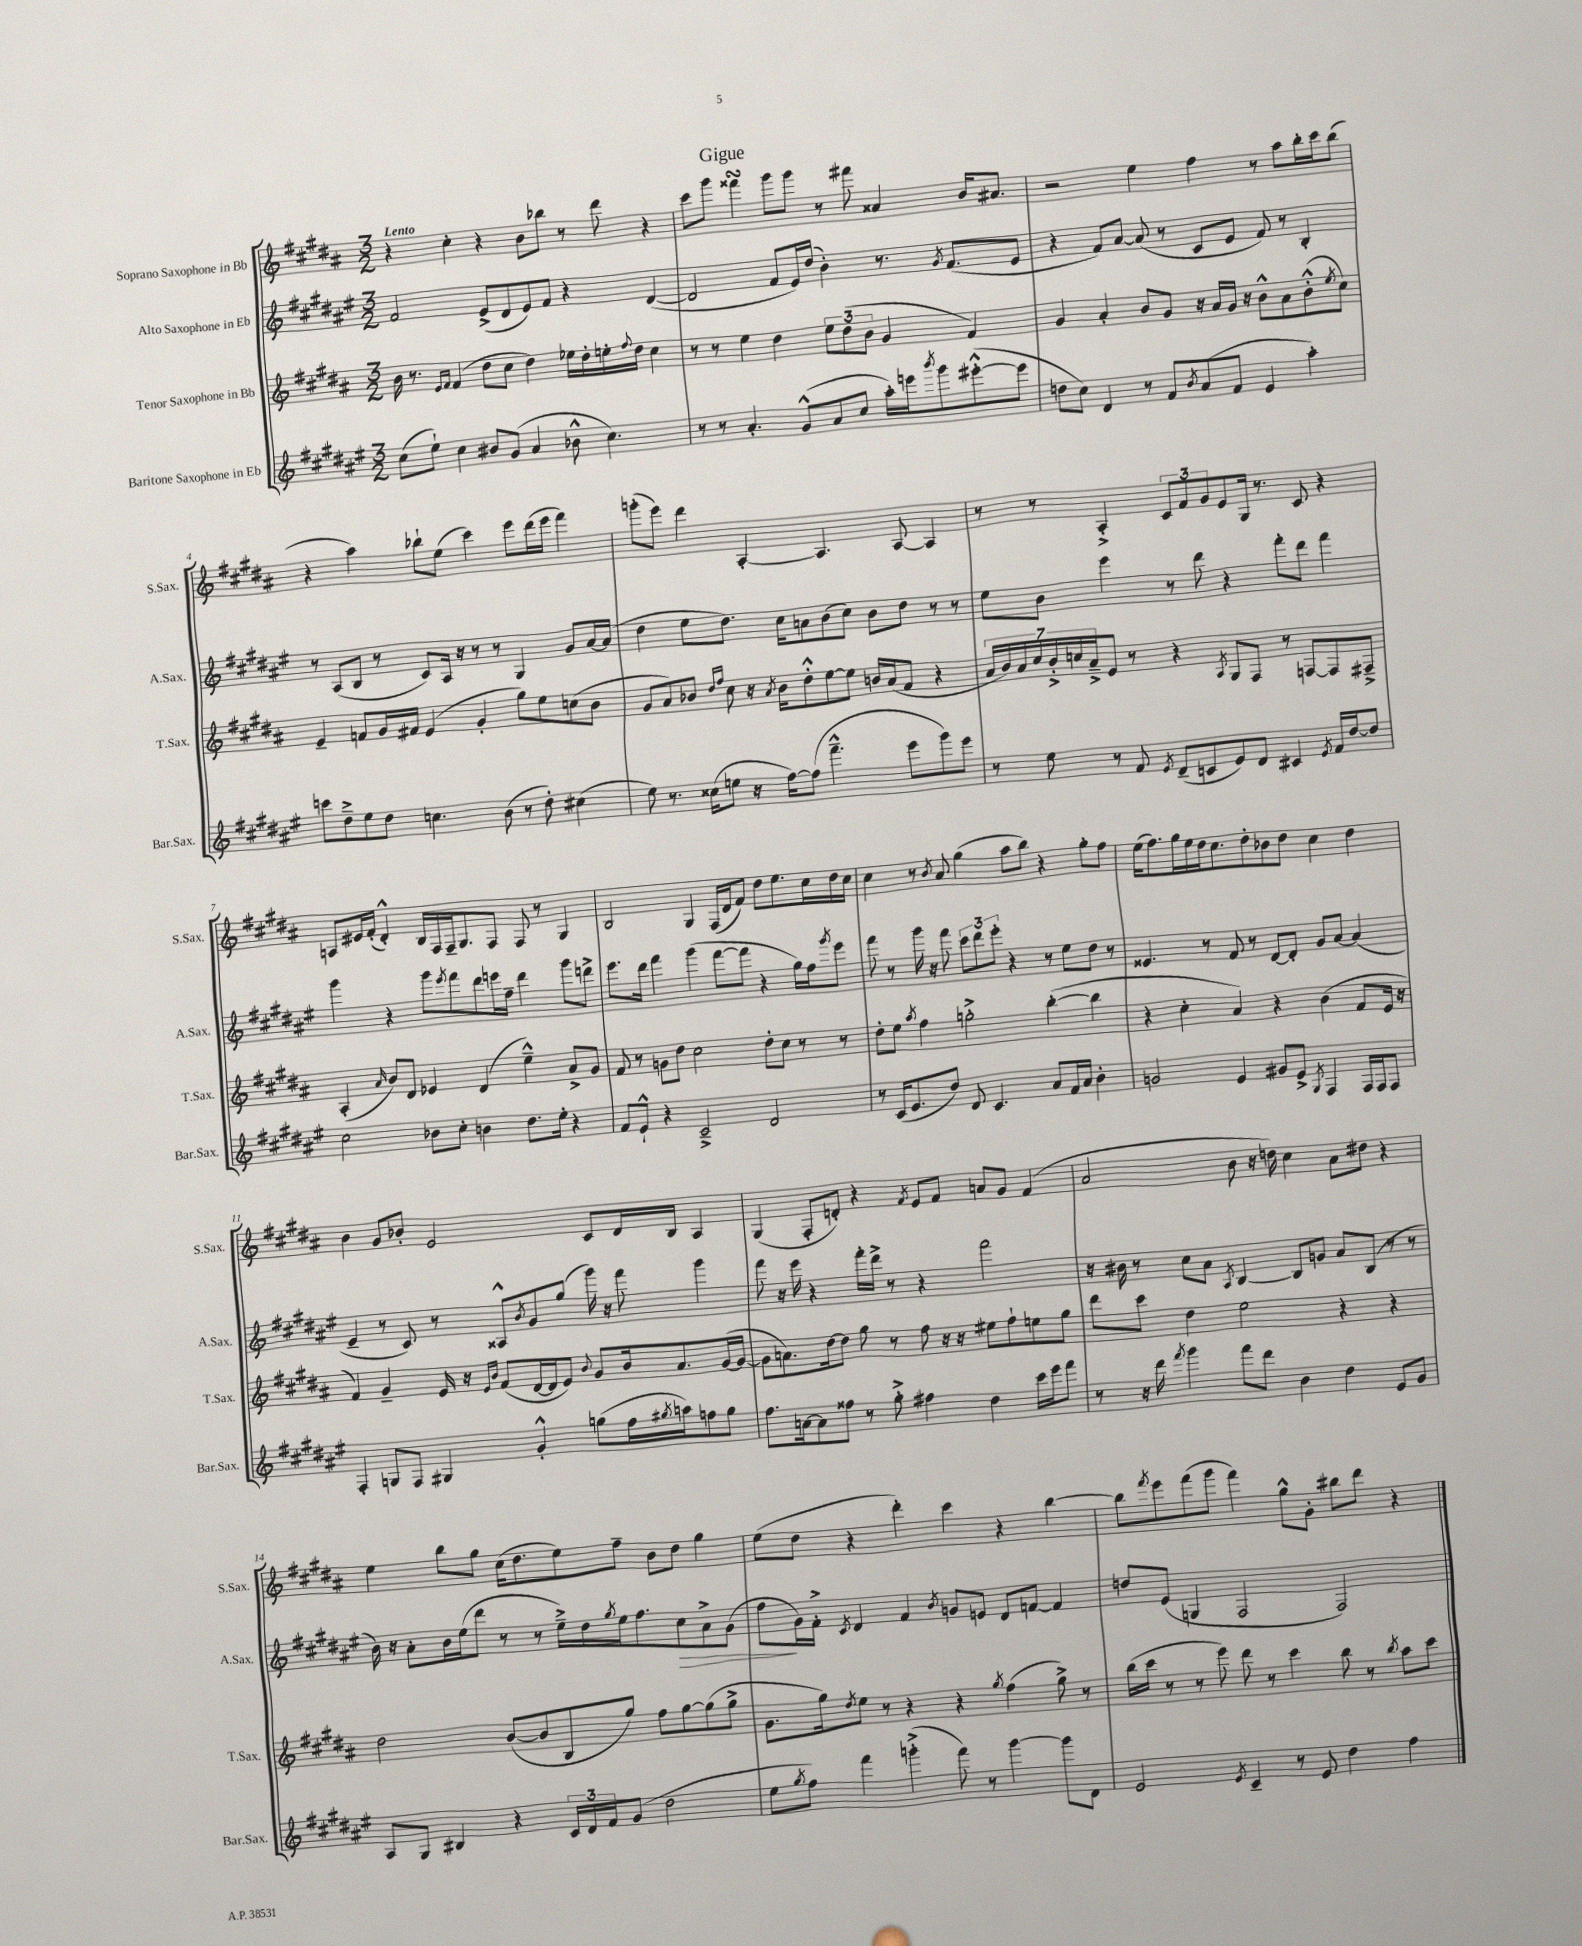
\header { title = "Gigue" }
<<
\new StaffGroup <<
\new Staff = "s0" \with { instrumentName = "Soprano Saxophone in Bb" shortInstrumentName = "S.Sax." } {
    \clef treble \key b \major \numericTimeSignature \time 3/2 \tempo "Lento"
    r4 cis''4-. r4 b'8 bes''8 r8 dis'''8 r4 |
    cis'''8 gis'''8 fisis'''4\turn gis'''8 gis'''8 r8 fis'''8 aisis'4 b'16 ais'8. |
    r2 e''4 fis''4 r8 ais''8 b''16-. cis'''16 b''8( |
    r4 ais''4) bes''8-! e''8( cis'''4) e'''8 dis'''16( e'''16 fis'''4) |
    g'''8-.( e'''8) dis'''4 ais4~-. ais4. ais8~ ais4 |
    r8 r8 ais4-.-> \tuplet 3/2 { cis'8 fis'8 gis'8 } e'8 gis16 r8. cis'8 r4 |
    a8 eis'16 fis'16-.( dis'4-.-^) b16 fis16 fis16-- gis8. fis8 fis8 r8 gis4 |
    b2 gis4 fis16( dis'16 fis'8) dis''8 e''8. cis''16 dis''16 cis''16 |
    cis''4 r8 \acciaccatura { b'8 } ais'8 gis''4( ais''8 b''8) r4 gis''8-. fis''8 |
    e''16( fis''8.) gis''16 e''16 dis''16 cis''8. dis''8-. bes'8 dis''8 cis''4 dis''4 |
    b'4 gis'8 bes'8-. e'2 cis'8 dis'16 b16 ais4 |
    gis4( fis8-. d'8-.) r4 \acciaccatura { fis'8 } e'8 fis'8 a'8 gis'8 fis'4( |
    ais'2 b'8 r16 d''16) cis''4 ais'8 dis''8 r4 |
    e''4 b''8 gis''8 cis''16( dis''8. e''8) fis''8-- b'8 dis''8 gis''4 |
    e''8( dis''8 r4 dis'''4-.) cis'''4 r4 b''4~ |
    b''8 \acciaccatura { fis'''8 } e'''8 fis'''8( gis'''8 fis'''4) gis''8-^ gis'8-. bis''8 dis'''8 r4 \bar "|." |
}
\new Staff = "s1" \with { instrumentName = "Alto Saxophone in Eb" shortInstrumentName = "A.Sax." } {
    \clef treble \key fis \major \numericTimeSignature \time 3/2
    fis'2 eis'8->( dis'8 eis'8) fis'8 r4 dis'4~( |
    dis'2 fis'8 eis'16) dis''16( b'4-.) r8. \acciaccatura { gis'8 } fis'8.( eis'8 |
    r4 fis'8) ais'8~ ais'8( r8 cis'8 eis'8 fis'8) r8 b4-. |
    r8 ais8( b8 r8 cis'8) ais16 r16 r8 r8 gis4 gis'8 ais'16~ ais'16( |
    dis''4 eis''8 dis''8.) cis''16 a'8 b'8( cis''8) b'8 dis''8 r8 r8 |
    eis''8 b'8 eis'''4 r8 dis'''8 r4 fis'''8-. dis'''8 fis'''4 |
    gis'''4 r4 gis'''8 \acciaccatura { eis'''8 } fis'''8 dis'''8 e'''16 fis''16-- dis'''4 gis'''8 d'''8-> |
    eis'''8. dis'''16 fis'''4 gis'''4( fis'''8~ fis'''8 r4 gis''16) fis''16 \acciaccatura { gis'''8 } eis'''8 |
    fis'''8 r8 gis'''16 r16 fis'''8 \tuplet 3/2 { cis'''8 dis'''8 eis'''8-. } r4 r8 eis''8 dis''8 r8 |
    eisis'4. r8 fis'8 r8 dis'8~ dis'8-. gis'8 ais'8~ ais'4( |
    eis'4-- r8 cis'8) r8 aisis8-^ \acciaccatura { b'8 } gis'8 gis''8( gis'''16) r16 fis'''8 gis'''4 |
    fis'''8 r16 eis'''16 r4 fis'''16-. dis'''16-> r8 r4 fis'''2 |
    r16 bis'16 r8 cis''8 ais'8 \acciaccatura { ais8 } b4~ b8 g'8 ais'8 b8( r8 r8 |
    b'16) r16 ais'8-. b'16 eis''16( dis'''8 r8 r8 eis''16--->) dis''16 \acciaccatura { gis''8 } eis''16 fis''8. cis''8\> ais'8-> gis'8( |
    fis''8\! gis'16) fis'16-.-> \acciaccatura { cis'8 } dis'4 fis'4 \acciaccatura { b'8 } g'8 e'8 dis'8 f'8~ f'4 |
    d''8 eis'8( g4 fis2 fis2) \bar "|." |
}
\new Staff = "s2" \with { instrumentName = "Tenor Saxophone in Bb" shortInstrumentName = "T.Sax." } {
    \clef treble \key b \major \numericTimeSignature \time 3/2
    b'16 r8. \grace { e'16 fis'16 } fis'4( dis''8 cis''8 dis''4) ees''16 dis''16-. e''16-. \appoggiatura { fis''8 } dis''16 cis''4 |
    r8 r8 e''4 dis''4 \tuplet 3/2 { e''8 dis''8( b'8 } gis'4 fis'4) |
    gis'4 ais'4-. b'8 gis'8 r16 ais'16 gis'16 r16 b'8-^ ais'8 b'8-.-^( \acciaccatura { e''8 } cis''8) |
    e'4-- f'8 gis'16 fis'16 e'4( gis'4-. gis''8) e''8 c''8( b'8 |
    gis'8 ais'8) bes'8 \grace { dis''16 fis''16 } cis''8 r16 \acciaccatura { ais'8 } bes'16 dis''8-.-^ e''8~ e''8 b'16 ais'16( fis'8 r4 |
    \tuplet 7/4 { ais'16 b'16) ais'16 cis''16 b'16-.-> c''16 ais'16---> } e'8 r8 r4 \acciaccatura { ais8 } gis8 fis8 r8 f8~ f8 fis8---> |
    ais4-.( \grace { ais'16 } b'8) dis'8 ees'4 dis'4( e''4---^) ais'8-> gis'8 |
    fis'8 r8 g'8 dis''8 cis''2 dis''8-. cis''8 r8 r8 |
    dis''8-. e''8 \acciaccatura { ais''8 } fis''4 g''2-.-> b''4~-.( b''4 |
    r4 cis''4-. ais'4) r4 b'4( fis'8 e'16 r16 |
    fis'4) gis'4-- e'16 r16 \grace { e'16 b'16 } fis'8( dis'16~ dis'16 e'8) \appoggiatura { b'8 } gis'8 b'16 ais'8. gis'16~( gis'16~ |
    gis'8 a'8.) dis''16~ dis''8 gis''8 r8 fis''8 r16 r16 eis''8 fis''8-! e''8 gis''8 |
    dis'''8 cis'''8 dis''4 e''2 r4 r4 |
    dis''2 b'8~( b'8 b8 gis''8) fis''8 gis''8~ gis''8( gis''8-> |
    gis'8. gis''16) \acciaccatura { dis''8 } e''8 r8 r4 r4 \acciaccatura { gis''8 } fis''4( gis''8->) r8 |
    b''16( cis'''16 r8 r8 e'''8) dis'''8 r8 cis'''4 b''8 r8 \acciaccatura { b''8 } ais''8 cis'''8 \bar "|." |
}
\new Staff = "s3" \with { instrumentName = "Baritone Saxophone in Eb" shortInstrumentName = "Bar.Sax." } {
    \clef treble \key fis \major \numericTimeSignature \time 3/2
    cis''8( eis''8-!) cis''4 bis'8 gis'8( ais'4 bes'8-^ cis''4.) |
    r8 r8 ais'4.-. gis'8-^( ais'8 cis''8 ais''16-.) e'''16 \acciaccatura { b'''8 } gis'''8 eis'''8~-.-^( eis'''8 |
    d''8 cis''8) dis'4 r8 fis'8 \acciaccatura { b'8 } ais'8( fis'8 eis'4 ais''4-.) |
    c'''8 dis''8---> eis''8 dis''8 c''4. b'8( r8 dis''8-.) cis''4( |
    eis''8) r8. cisis''16( e''8 r16 fis''16~) fis''8( fis'''4.---^ eis'''8 gis'''8) eis'''8 |
    r8 eis''8 r8 fis'8 \acciaccatura { eis'8 } dis'8--( c'8 eis'8) dis'8 cis'4 \acciaccatura { eis'8 } fis'16 dis''16~ dis''8 |
    cis''2 bes'8 cis''8-. b'4 dis''8. eis''16-. r4 |
    fis'8 eis'8-!-^ r4 cis'2---> dis'2 |
    r8 cis'16( eis'8. dis''8) dis'8 cis'4. ais'8 fis'16 ais'16 b'4-. |
    g'2 eis'4 gis'8 eis'8-> \acciaccatura { gis8 } fis4 fis16 fis16 fis8 |
    fis4-. g8 fis8 gis4 gis'4-.-^ g''8( fis''16 \acciaccatura { gis''8 } a''16) f''8 gis''8 |
    fis''8. a'16~ a'8 fisis''8 r8 gis''8-.-> fis''4 dis''4 cis'''16 eis'''16 fis'''8 |
    r8 r16 dis'''16 \acciaccatura { fis'''8 } gis'''4 fis'''8 dis'''8 b'4 dis''4 eis'8 gis'8 |
    ais8 gis8 bis4 r4 \tuplet 3/2 { cis'16 dis'16 fis'16 } gis'8( dis''2 |
    eis''8 \acciaccatura { gis''8 } fis''8) fis'''4 g'''4-.->( fis'''8) r8 g'''4~ g'''8 dis'8 |
    eis'2 \acciaccatura { eis'8 } cis'4-- r8 eis'8 dis''4 fis''4 \bar "|." |
}
>>
>>
